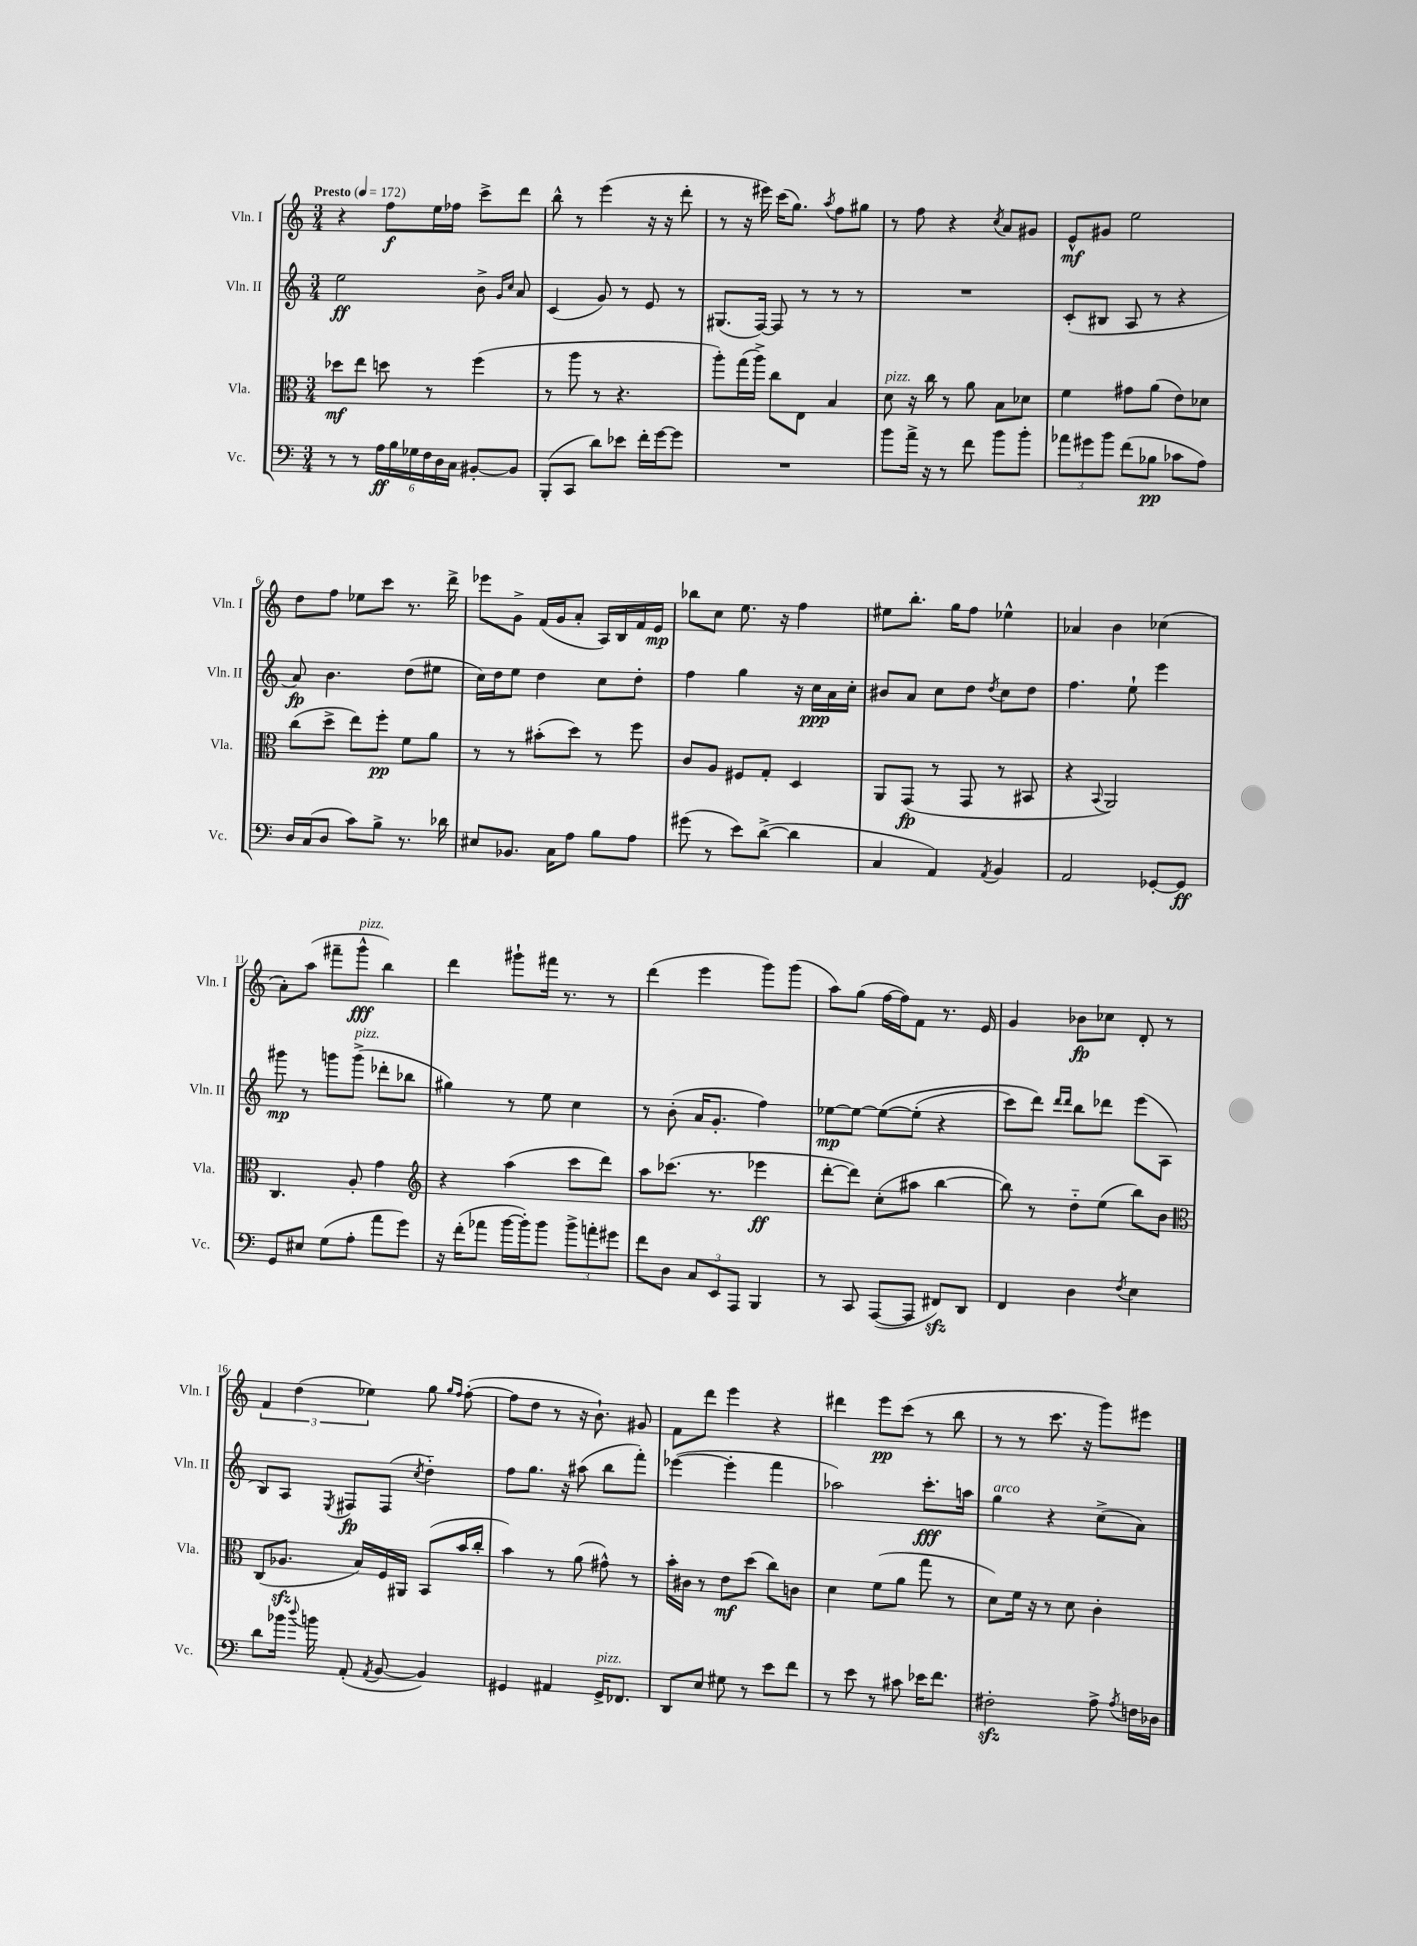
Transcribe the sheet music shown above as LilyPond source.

<<
\new StaffGroup <<
\new Staff = "s0" \with { instrumentName = "Vln. I" shortInstrumentName = "Vln. I" } {
    \clef treble \key c \major \numericTimeSignature \time 3/4 \tempo "Presto" 4 = 172
    \autoBeamOff r4 f''8[\f e''16 fes''16] c'''8[-> d'''8] |
    b''8-^ r8 e'''4( r16 r16 d'''8-. |
    r8 r16 eis'''16) c'''16[( g''8.]) \acciaccatura { a''8 } f''8[ gis''8] |
    r8 f''8 r4 \acciaccatura { c''8 } a'8[ gis'8] |
    e'8[-^\mf gis'8] e''2 |
    d''8[ f''8] ees''8[ c'''8] r8. d'''16-> |
    ees'''8[ g'8]-> f'16[( g'16 a'8]-. a16[) b16 f'16 e'16]\mp |
    bes''8[ c''8] e''8. r16 f''4 |
    eis''8[ b''8.]-. g''16[ f''8] ees''4-^ |
    aes'4 b'4 ces''4( |
    a'8[-.) a''8]( fis'''8[-- g'''8]-^\fff^\markup { \italic "pizz." } b''4) |
    d'''4 gis'''8[-! fis'''16] r8. r8 |
    d'''4( e'''4 g'''8[) g'''8]( |
    a''8[) g''8]( f''16[~ f''16) f'8] r8. e'16 |
    g'4 bes'8[\fp ces''8] d'8-. r8 |
    \tuplet 3/2 { f'4 d''4( ees''4) } g''8 \grace { g''16[ f''16] } f''8~-.( |
    f''8[ d''8] r8 r16 b'8.-!) gis'8 |
    f'8[ d'''8] e'''4 r4 |
    dis'''4 e'''8[\pp c'''8]( r8 b''8 |
    r8 r8 c'''8. r16 g'''8[) eis'''8] \bar "|." |
}
\new Staff = "s1" \with { instrumentName = "Vln. II" shortInstrumentName = "Vln. II" } {
    \clef treble \key c \major \numericTimeSignature \time 3/4
    \autoBeamOff e''2\ff b'8-> \grace { g'16[ c''16] } a'8 |
    c'4( g'8) r8 e'8 r8 |
    gis8.[( f16]~) f8 r8 r8 r8 |
    R2. |
    c'8[-.( bis8] a8 r8 r4 |
    a'8\fp) b'4. d''8[( eis''8] |
    c''16[) d''16 e''8] d''4 c''8[ d''8]-. |
    f''4 g''4 r16 c''16[\ppp a'16 c''16]-. |
    bis'8[ a'8] c''8[ d''8] \acciaccatura { d''8 } c''8[ d''8] |
    f''4. e''8-! e'''4 |
    gis'''8\mp r8 g'''8[ g'''8]->^\markup { \italic "pizz." }( des'''8[-. bes''8] |
    gis''4) r8 e''8 c''4 |
    r8 b'8-.( a'16[ g'8.]-. f''4) |
    ees''8[~\mp ees''8]~ ees''8[~\( ees''8]-.( r4 |
    c'''8[) d'''8]\) \grace { d'''16[ d'''16] } b''8[ des'''8] e'''8[( a8] |
    b8[) a8] \acciaccatura { e8 } fis8[\fp fis8]( \acciaccatura { c''8 } d''4-_) |
    f''8[ g''8.] r16 ais''8( b''8[ f'''8]-.) |
    ees'''4~( ees'''4-. f'''4 |
    aes''2) c'''8.[-.\fff a''16] |
    g''4^\markup { \italic "arco" } r4 c''8[->( a'8]) \bar "|." |
}
\new Staff = "s2" \with { instrumentName = "Vla." shortInstrumentName = "Vla." } {
    \clef alto \key c \major \numericTimeSignature \time 3/4
    \autoBeamOff des''8[\mf e''8] d''8 r8 f''4( |
    r8 a''8 r8 r4. |
    a''8[-.) g''16( a''16]->) c''8[ e8] b4 |
    d'8^\markup { \italic "pizz." } r16 c''16 r8 a'8 b8[ des'8] |
    f'4 gis'8[ a'8]( e'8[) des'8] |
    c''8[( d''8]-> e''8[) f''8]-.\pp f'8[ a'8] |
    r8 r8 bis'8[-.( d''8]) r8 f''8 |
    c'8[ a8] fis8[ g8]-. d4 |
    a,8[ g,8]\fp( r8 g,8 r8 bis,8 |
    r4 \appoggiatura { b,8 } a,2) |
    c4. a8-. g'4 |
    \clef treble r4 a''4( c'''8[ d'''8]) |
    a''8[ ces'''8.]( r8. ees'''4\ff |
    d'''8[~-. d'''8]) c''8[-.( ais''8] b''4~ |
    b''8) r8 d''8[-_ e''8]( b''8[) b'8] |
    \clef alto c8[( aes8.]\sfz b16[) f16 ais,16] b,8[( b'16 c''16]-. |
    b'4) r8 a'8( gis'8-^) r8 |
    b'16[-. cis'16] r8 e'8[\mf d''8]( c''8[) c'8] |
    d'4 f'8[( a'8] g''8 r8 |
    d'8[) f'16] r16 r8 d'8 c'4-. \bar "|." |
}
\new Staff = "s3" \with { instrumentName = "Vc." shortInstrumentName = "Vc." } {
    \clef bass \key c \major \numericTimeSignature \time 3/4
    \autoBeamOff r8 r8 \tuplet 6/4 { a16[\ff b16 ges16 f16 d16 c16] } bis,8[~-. bis,8] |
    b,,8[-.( c,8] d'8[) ees'8] f'16[-. g'16~ g'8] |
    R2. |
    b'8[ a'16]-> r16 r8 f'8 b'8[ b'8]-. |
    \tuplet 3/2 { aes'8[ gis'8 b'8] } f'8[( bes8]\pp ces'8[ a8]) |
    d16[ c16( d8] c'8[) b8]-> r8. des'16 |
    eis8[ bes,8.] c16[ a8] b8[ a8] |
    gis'8( r8 e'8[) d'8]~->( d'4 |
    c4 a,4) \acciaccatura { a,8 } b,4 |
    a,2 ges,8[~-. ges,8]\ff |
    g,8[ eis8] g8[( a8]-. a'8[ g'8]) |
    r16 f'16[-.( aes'8] b'16[~ b'16-.) b'8] \tuplet 3/2 { b'8[-> a'8-. gis'8] } |
    f'8[ d8] \tuplet 3/2 { c8[ e,8 a,,8] } b,,4 |
    r8 c,8 a,,8[~( a,,8] fis,8[\sfz) d,8] |
    f,4 d4 \acciaccatura { f8 } e4 |
    d'8[ bes'16] \appoggiatura { d''8 } b'16 a,8-.( \acciaccatura { a,8 } b,8~ b,4) |
    gis,4 ais,4 gis,16[->^\markup { \italic "pizz." } fes,8.] |
    d,8[ e8] gis8 r8 e'8[ f'8] |
    r8 e'8 r8 cis'8 ees'16[ f'8.] |
    fis2-.\sfz a8-> \acciaccatura { a8 } f16[ des16] \bar "|." |
}
>>
>>
